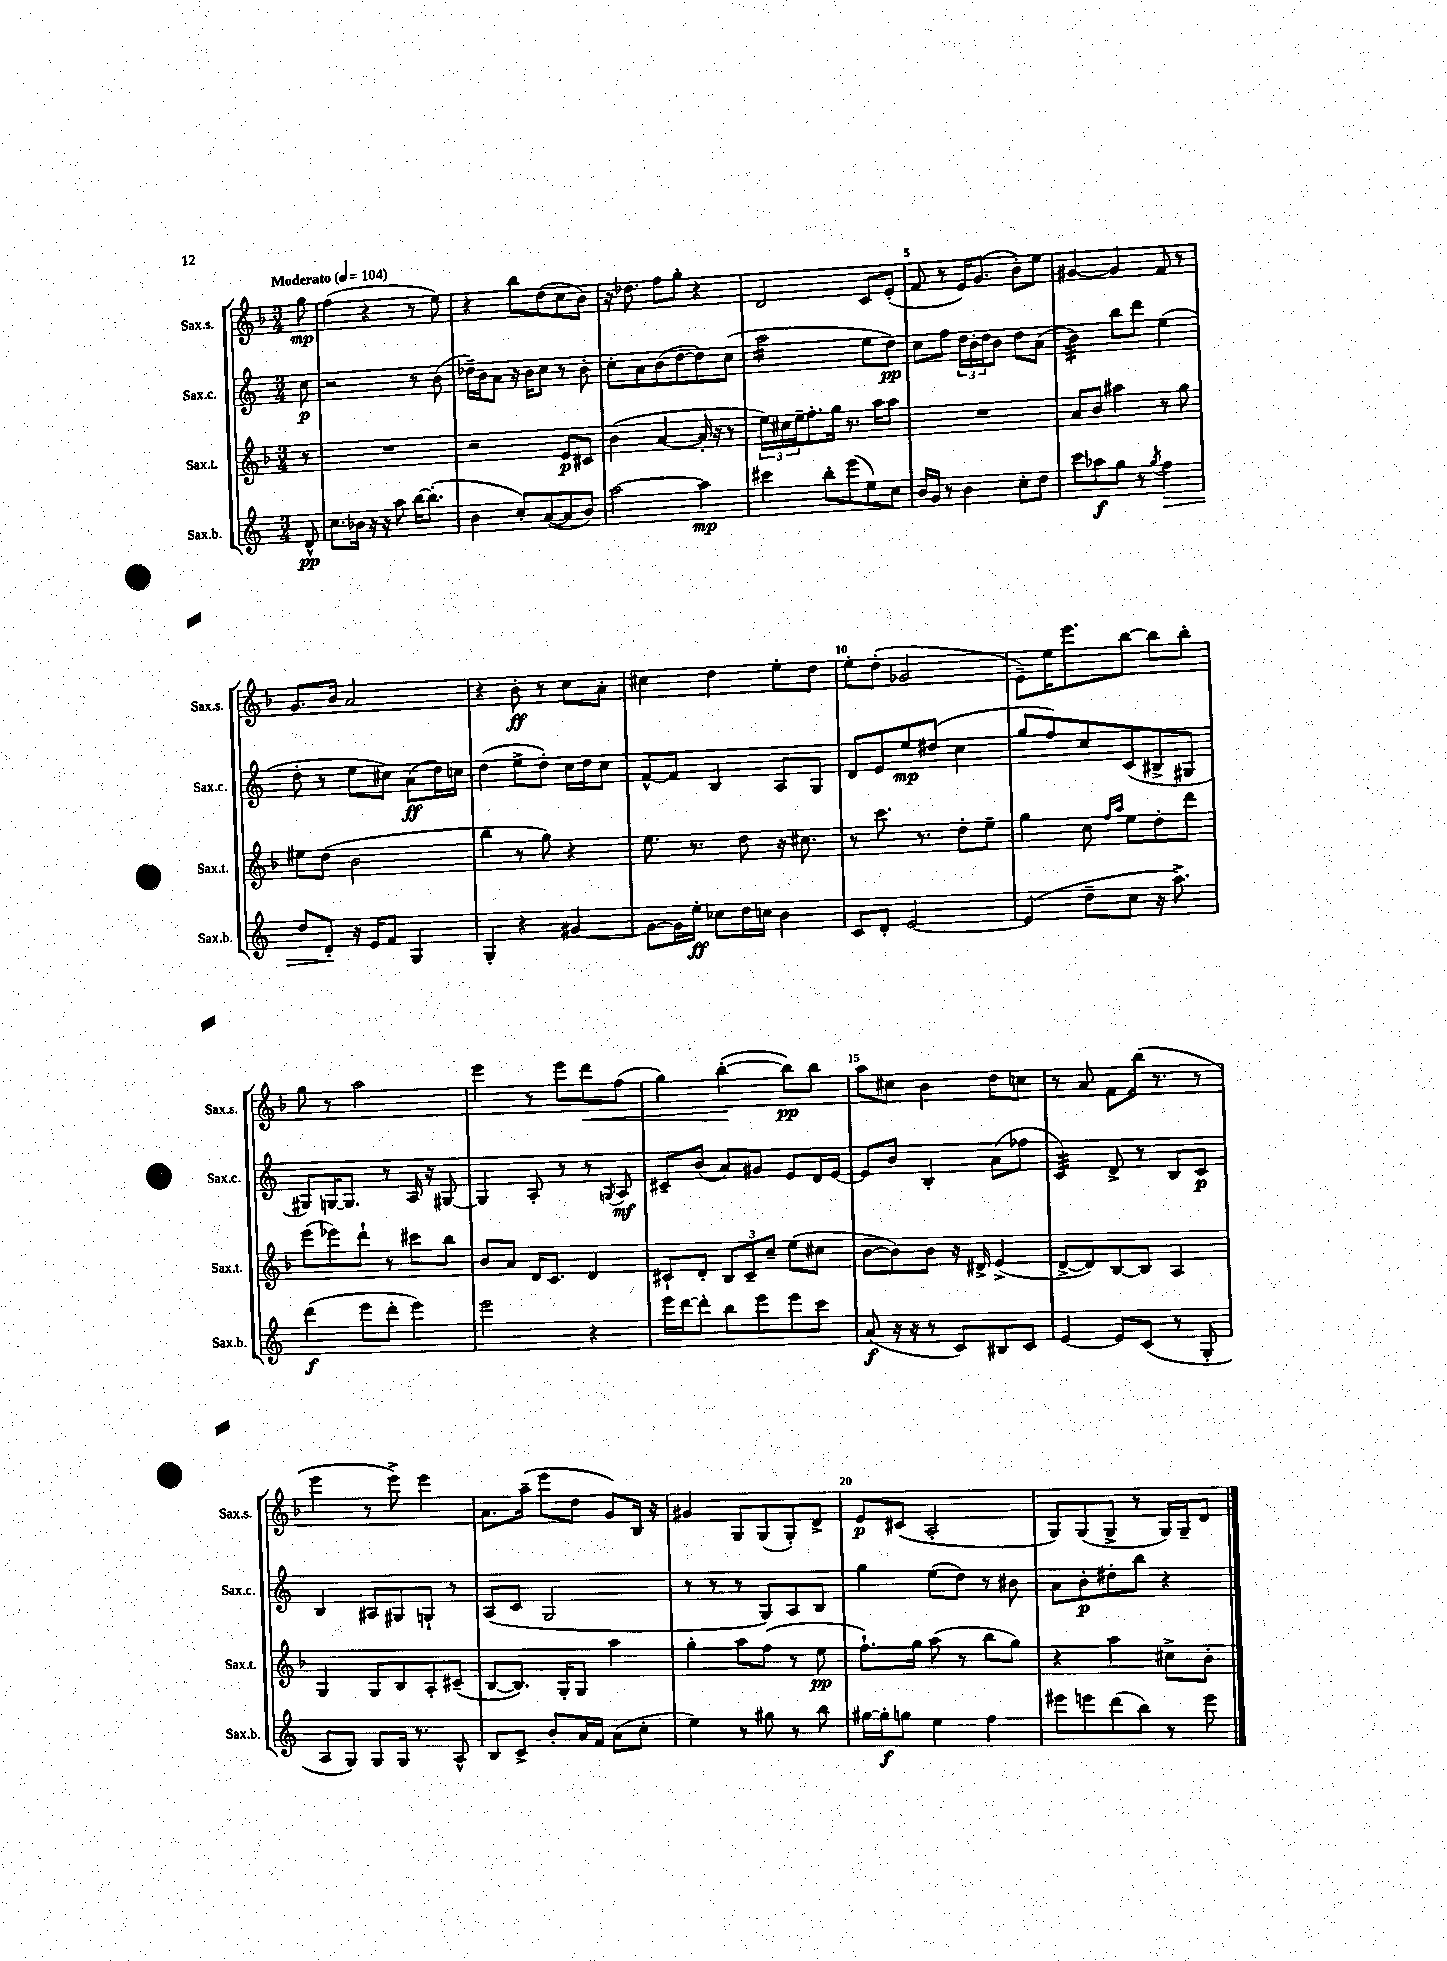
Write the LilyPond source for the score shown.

<<
\new StaffGroup <<
\new Staff = "s0" \with { instrumentName = "Sax.s." shortInstrumentName = "Sax.s." } {
    \clef treble \key f \major \numericTimeSignature \time 3/4 \partial 8 \tempo "Moderato" 4 = 104
    g''8\mp |
    f''4( r4 r8 e''8) |
    r4 bes''8 d''8( c''8 bes'8) |
    r16 des''8. f''8 g''8-. r4 |
    d'2 c'8 e'8-.( |
    f'8 r8 e'16) g'8.( bes'8-.) e''8 |
    gis'4~ gis'4 f'8 r8 |
    g'8. bes'16 a'2 |
    r4 bes'8-.\ff r8 c''8 a'8-. |
    cis''4 d''4 e''8-. d''8 |
    e''8-. d''8-.( ges'2 |
    e'8--) e''16 e'''8. bes''8~ bes''8 bes''8-. |
    g''8 r8 a''2 |
    e'''4 r8 e'''8 d'''8\< f''8( |
    g''4) bes''4~-.\!( bes''8\pp) bes''8 |
    a''8 cis''8 bes'4 d''8 c''8 |
    r8 a'8 f'8 bes''16( r8. r8 |
    e'''4 r8 e'''8->) e'''4 |
    a'8. a''16--( e'''8 d''8 g'8) bes16 r16 |
    gis'4 g8 g8( g8-.) d'8-> |
    e'8\p cis'8( a2-. |
    g8) g8( g8-> r8 g16) g16-- d'8 \bar "|." |
}
\new Staff = "s1" \with { instrumentName = "Sax.c." shortInstrumentName = "Sax.c." } {
    \clef treble \key c \major \numericTimeSignature \time 3/4 \partial 8
    c''8\p |
    r2 r8 b'8( |
    des''16--) b'16 a'8 r16 b'16 c''8 r8 b'8-. |
    c''8-. a'8 b'8( d''8~ d''8) c''8( |
    a''2:16 e''8 d''8\pp) |
    c''8 f''8 \tuplet 3/2 { d''16 b'16-. d''16 } b'8 d''8 a'8( |
    b'4:32) b''8 d'''8 e''4( |
    d''8-. r8 e''8 cis''8) a'8\ff( d''16) c''16 |
    d''4( e''8-> d''8-.) c''16 d''16 c''8 |
    f'8~-^ f'8 b4 a8 g8 |
    d'8 e'8 e''8\mp dis''8( c''4 |
    g''8 f''8) c''8 c'8( bis8-> gis8 |
    gis8) g16~ g8. r8 a16 r16 gis8~ |
    gis4 a8-. r8 r8 \acciaccatura { g8 } a8\mf |
    cis'8-- b'8( a'8) gis'8 e'8 d'16 e'16~ |
    e'8 b'8 b4-. a'8( fes''8 |
    c'4:32) d'8-> r8 b8 c'8\p |
    b4 ais8 gis8 g8-! r8 |
    a8( c'8 g2 |
    r8 r8 r8 g8) a8 b8 |
    g''4 e''8( d''8) r8 bis'8 |
    a'8 b'8-.\p dis''8-. b''8 r4 \bar "|." |
}
\new Staff = "s2" \with { instrumentName = "Sax.t." shortInstrumentName = "Sax.t." } {
    \clef treble \key f \major \numericTimeSignature \time 3/4 \partial 8
    r8 |
    R2. |
    r2 e'8\p cis'8 |
    bes'4( a'4~ a'16-. r16 r8 |
    \tuplet 3/2 { e''16) cis''16 e''16-- } f''8.-. g''16 r8. a''16 a''8 |
    R2. |
    a'8 bes'8 ais''4 r8 g''8 |
    eis''8 d''8( bes'2 |
    bes''4 r8 g''8) r4 |
    e''8. r8. d''8 r16 cis''8. |
    r8 c'''8. r8. d''8-. e''8-- |
    g''4 c''8 \grace { f''16 a''16 } e''8 d''8-. d'''8 |
    e'''8( ees'''8) d'''8-! r8 cis'''8 bes''8 |
    bes'8 a'8 d'16 c'8. d'4 |
    cis'8-! d'8-. \tuplet 3/2 { bes8 cis'8-- c''8-- } e''8( cis''8 |
    bes'8~ bes'8) bes'8 r16 dis'16-> e'4->( |
    d'8~-> d'8) bes8~ bes8 a4 |
    g4 g8 bes8 a8-. cis'8--( |
    bes8~ bes8.) g16-. g8 a''4 |
    g''4-. a''8 f''8( r8 e''8\pp |
    f''8.-!) g''16 a''8( r8 bes''8 g''8) |
    r4 a''4 cis''8-> bes'8-. \bar "|." |
}
\new Staff = "s3" \with { instrumentName = "Sax.b." shortInstrumentName = "Sax.b." } {
    \clef treble \key c \major \numericTimeSignature \time 3/4 \partial 8
    d'8-^\pp |
    c''8. bes'16 r16 r16 a''8 b''16~ b''8.-.( |
    b'4 c''8-.) a'8~( a'8 b'8) |
    a''2~ a''4\mp |
    cis'''4 b''8-. e'''8( e''8) c''8 |
    b'16 g'16 r8 b'4 c''8-. d''8 |
    c'''8 aes''8\f g''8 r8 \acciaccatura { g''8 } f''4\> |
    d''8 d'8-.\! r16 e'16 f'8 g4 |
    g4-. r4 gis'4~ |
    gis'8~ gis'16 e''16-.\ff ces''8 d''16 c''16 b'4 |
    c'8 d'8-. e'2~ |
    e'4( d''8-- c''8 r16 a''8.->) |
    d'''4\f( e'''8 d'''8-. e'''4) |
    e'''2 r4 |
    e'''16 d'''16~ d'''8-. b''8 e'''8 e'''8 c'''8 |
    a'8\f( r16 r16 r8 c'8) bis8 c'8 |
    e'4~ e'8 c'8( r8 g8-. |
    a8 g8) g8 g16 r8. a8-^ |
    b8 c'8-> b'8-. a'16 f'16 a'8( c''8-. |
    e''4) r8 gis''8 r8 b''8 |
    gis''16~ gis''16-.\f g''8 e''4 f''4 |
    eis'''8 e'''8 d'''8( b''8) r8 e'''8 \bar "|." |
}
>>
>>
\layout { \context { \Score \override BarNumber.break-visibility = ##(#f #t #t) barNumberVisibility = #(every-nth-bar-number-visible 5) } }
